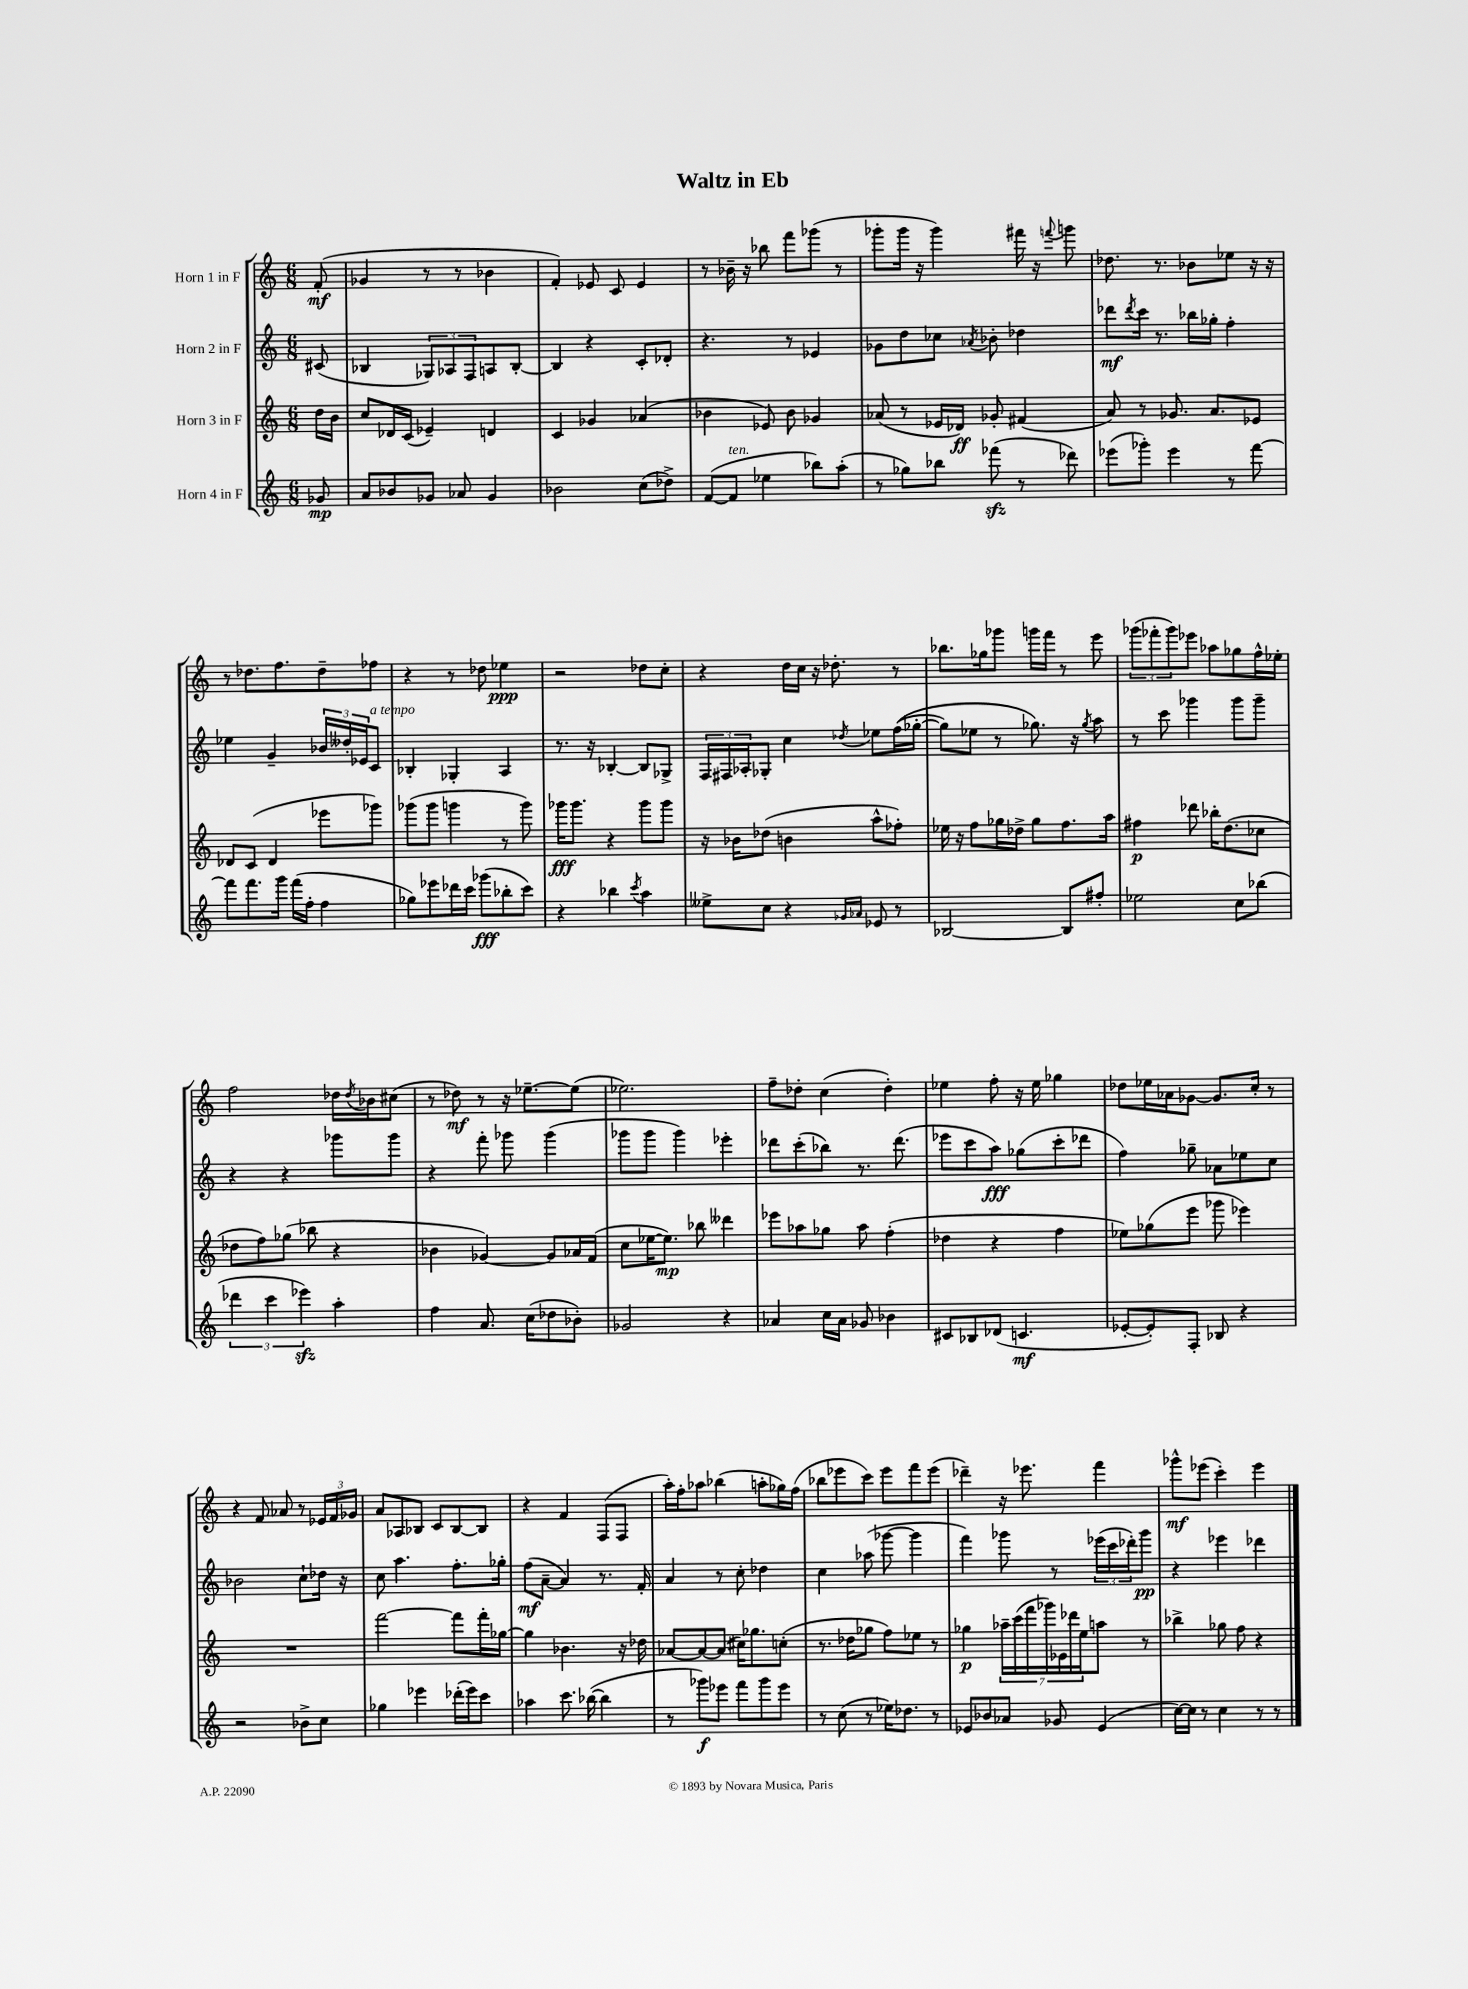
\header { title = "Waltz in Eb" }
<<
\new StaffGroup <<
\new Staff = "s0" \with { instrumentName = "Horn 1 in F" } {
    \clef treble \key c \major \numericTimeSignature \time 6/8 \partial 8
    f'8-.\mf( |
    ges'4 r8 r8 bes'4 |
    f'4-.) ees'8 c'8 ees'4 |
    r8 bes'16-- r16 bes''8 f'''8 ges'''8( r8 |
    ges'''8-. ges'''16 r16 ges'''4) fis'''16 r16 \appoggiatura { f'''8 } g'''8 |
    des''8. r8. bes'8 ees''8 r16 r16 |
    r8 des''8. f''8. des''8-- fes''8 |
    r4 r8 des''8 ees''4\ppp |
    r2 des''8 c''8-. |
    r4 d''16 c''16 r16 des''8.-. r8 |
    bes''8. ges''16 ges'''8 g'''16 f'''16 r8 e'''8 |
    \tuplet 3/2 { ges'''8( fes'''8-. ges'''8) } ees'''8 aes''8 ges''8 f''16-^ ees''16-. |
    f''2 des''16 \acciaccatura { des''8 } bes'16 cis''8( |
    r8 des''8\mf) r8 r16 ees''8.~-- ees''8( |
    ees''2.) |
    f''8-- des''8-. c''4( des''4-.) |
    ees''4 f''8-. r16 ees''16 ges''4 |
    des''8 ees''16 aes'16 ges'8~ ges'8. c''16-. r8 |
    r4 f'8 aes'8 r8 \tuplet 3/2 { ees'16 f'16 ges'16 } |
    a'8 aes8 bes8 c'8 bes8~ bes8 |
    r4 f'4 f8( f8 |
    a''16-.) f''16-. aes''8 bes''4( a''8-. ges''16) f''16( |
    bes''8 ees'''8 c'''8) ees'''8 f'''8 ees'''8( |
    des'''4--) r16 ees'''8. f'''4 |
    ges'''8-^\mf ees'''8( c'''4-.) ees'''4 \bar "|." |
}
\new Staff = "s1" \with { instrumentName = "Horn 2 in F" } {
    \clef treble \key c \major \numericTimeSignature \time 6/8 \partial 8
    cis'8( |
    bes4 \tuplet 3/2 { ges8) aes8 f8 } a8 bes8~-. |
    bes4 r4 c'8-. des'8-. |
    r4. r8 ees'4 |
    ges'8 d''8 ces''8 \acciaccatura { aes'8 } bes'8-. des''4 |
    des'''8\mf \acciaccatura { des'''8 } c'''16 r8. bes''16 ges''16-. f''4-. |
    ees''4 g'4-- \tuplet 3/2 { bes'16 deses''16-. ees'16 } c'8^\markup { \italic "a tempo" } |
    bes4-. ges4-. a4 |
    r8. r16 bes4~-. bes8 ges8-> |
    \tuplet 3/2 { f16 fis16 aes16-. } ges8-. c''4 \acciaccatura { des''8 } ees''8 f''16(\( ges''16~-. |
    ges''8) ees''8 r8 ges''8.\) r16 \acciaccatura { ges''8 } a''8 |
    r8 c'''8 ges'''4 ges'''8 ges'''8-- |
    r4 r4 ges'''8 ges'''8 |
    r4 f'''8-. ges'''8 ges'''4( |
    ges'''8 ges'''8 ges'''4) ees'''4-. |
    des'''8 c'''8-.( bes''8) r8. des'''8.( |
    ees'''8 c'''8 a''8\fff) ges''8( c'''8-. des'''8 |
    f''4) ges''8-- aes'8 ees''8 c''8 |
    bes'2 c''8-! des''16 r16 |
    c''8 a''4. f''8.-. ges''16-. |
    f''8\mf( a'8~-- a'4) r8. f'16-. |
    a'4 r8 c''8-. des''4 |
    c''4 aes''8( ges'''8~ ges'''4 |
    f'''4) ges'''8 r8 \tuplet 3/2 { ees'''16( c'''16 des'''16-.) } ges'''8\pp |
    r4 ees'''4 des'''4 \bar "|." |
}
\new Staff = "s2" \with { instrumentName = "Horn 3 in F" } {
    \clef treble \key c \major \numericTimeSignature \time 6/8 \partial 8
    d''16 b'16 |
    c''8 des'16 c'16( ees'4--) d'4 |
    c'4 ges'4 aes'4( |
    bes'4 ees'8) bes'8 ges'4 |
    aes'8( r8 ees'16 des'16\ff) ges'8-. fis'4( |
    a'8) r8 ges'8. a'8. ees'8 |
    des'8 c'8( des'4 ees'''8 ges'''8) |
    ges'''8( ges'''8 g'''4 r8 g'''8) |
    ges'''16\fff ges'''8. r4 ges'''8 ges'''8 |
    r16 bes'16 des''8( b'4 a''8-^ fes''8-.) |
    ees''16 r16 f''8 ges''16 des''16-> ges''8 f''8. a''16 |
    fis''4\p des'''8 bes''16-. d''8.( ces''8 |
    des''8 f''8) ges''8( bes''8 r4 |
    bes'4 ges'4~) ges'8 aes'16 f'16( |
    c''8 ees''16~ ees''8.\mp) bes''8 deses'''4 |
    ees'''8 aes''8 ges''8 aes''8 f''4-.( |
    des''4 r4 f''4 |
    ees''8) ges''8( e'''8 ges'''8 ees'''4) |
    R2. |
    f'''2~ f'''8 f'''16-. ges''16~ |
    ges''4 bes'4. r16 des''16 |
    aes'8~ aes'8~ aes'8( cis''16) ges''8. c''8-.( |
    r8. des''16 ges''8 f''8) ees''8 r8 |
    ges''4\p \tuplet 7/4 { aes''16-- c'''16( f'''16 ges'''16) ees'16 des'''16 e''16 } a''8 r8 |
    bes''4-> ges''8 f''8 r4 \bar "|." |
}
\new Staff = "s3" \with { instrumentName = "Horn 4 in F" } {
    \clef treble \key c \major \numericTimeSignature \time 6/8 \partial 8
    ges'8\mp |
    a'8 bes'8 ges'8 aes'8 ges'4 |
    bes'2 c''8( des''8->) |
    f'8~( f'8^\markup { \italic "ten." } ees''4 bes''8) a''8-.( |
    r8 ges''8) bes''8 fes'''8\sfz( r8 des'''8) |
    ees'''8( ges'''8-.) ees'''4 r8 f'''8~ |
    f'''8 f'''8. g'''16 f'''16( f''16-. f''4 |
    ges''8) ees'''8 des'''16 c'''16 ges'''8\fff( bes''8-. c'''8) |
    r4 bes''4 \acciaccatura { c'''8 } a''4 |
    eeses''8-> c''8 r4 \grace { ges'16 aes'16 } ees'8 r8 |
    bes2~ bes8 fis''8-. |
    ees''2 c''8 bes''8( |
    \tuplet 3/2 { des'''4 c'''4 ees'''4\sfz) } a''4-. |
    f''4 a'8. c''16( des''8 bes'8-.) |
    ges'2 r4 |
    aes'4 c''16 aes'16 ges'8 bes'4 |
    cis'8 bes8 des'8( c'4.\mf |
    ees'8~-. ees'8-.) f8-. bes8 r4 |
    r2 bes'8-> c''8 |
    ges''4 ees'''4 des'''16-.( ees'''16) c'''8 |
    aes''4 c'''8. bes''16~( bes''4 |
    r8 ges'''8\f) ees'''8 f'''8 ges'''8 ees'''8 |
    r8 c''8( r8 ees''16) des''8. r8 |
    ees'8 bes'8 aes'8 ges'8 ees'4( |
    c''16~) c''16 r8 c''4 r8 r8 \bar "|." |
}
>>
>>
\layout { \context { \Score \remove "Bar_number_engraver" } }
